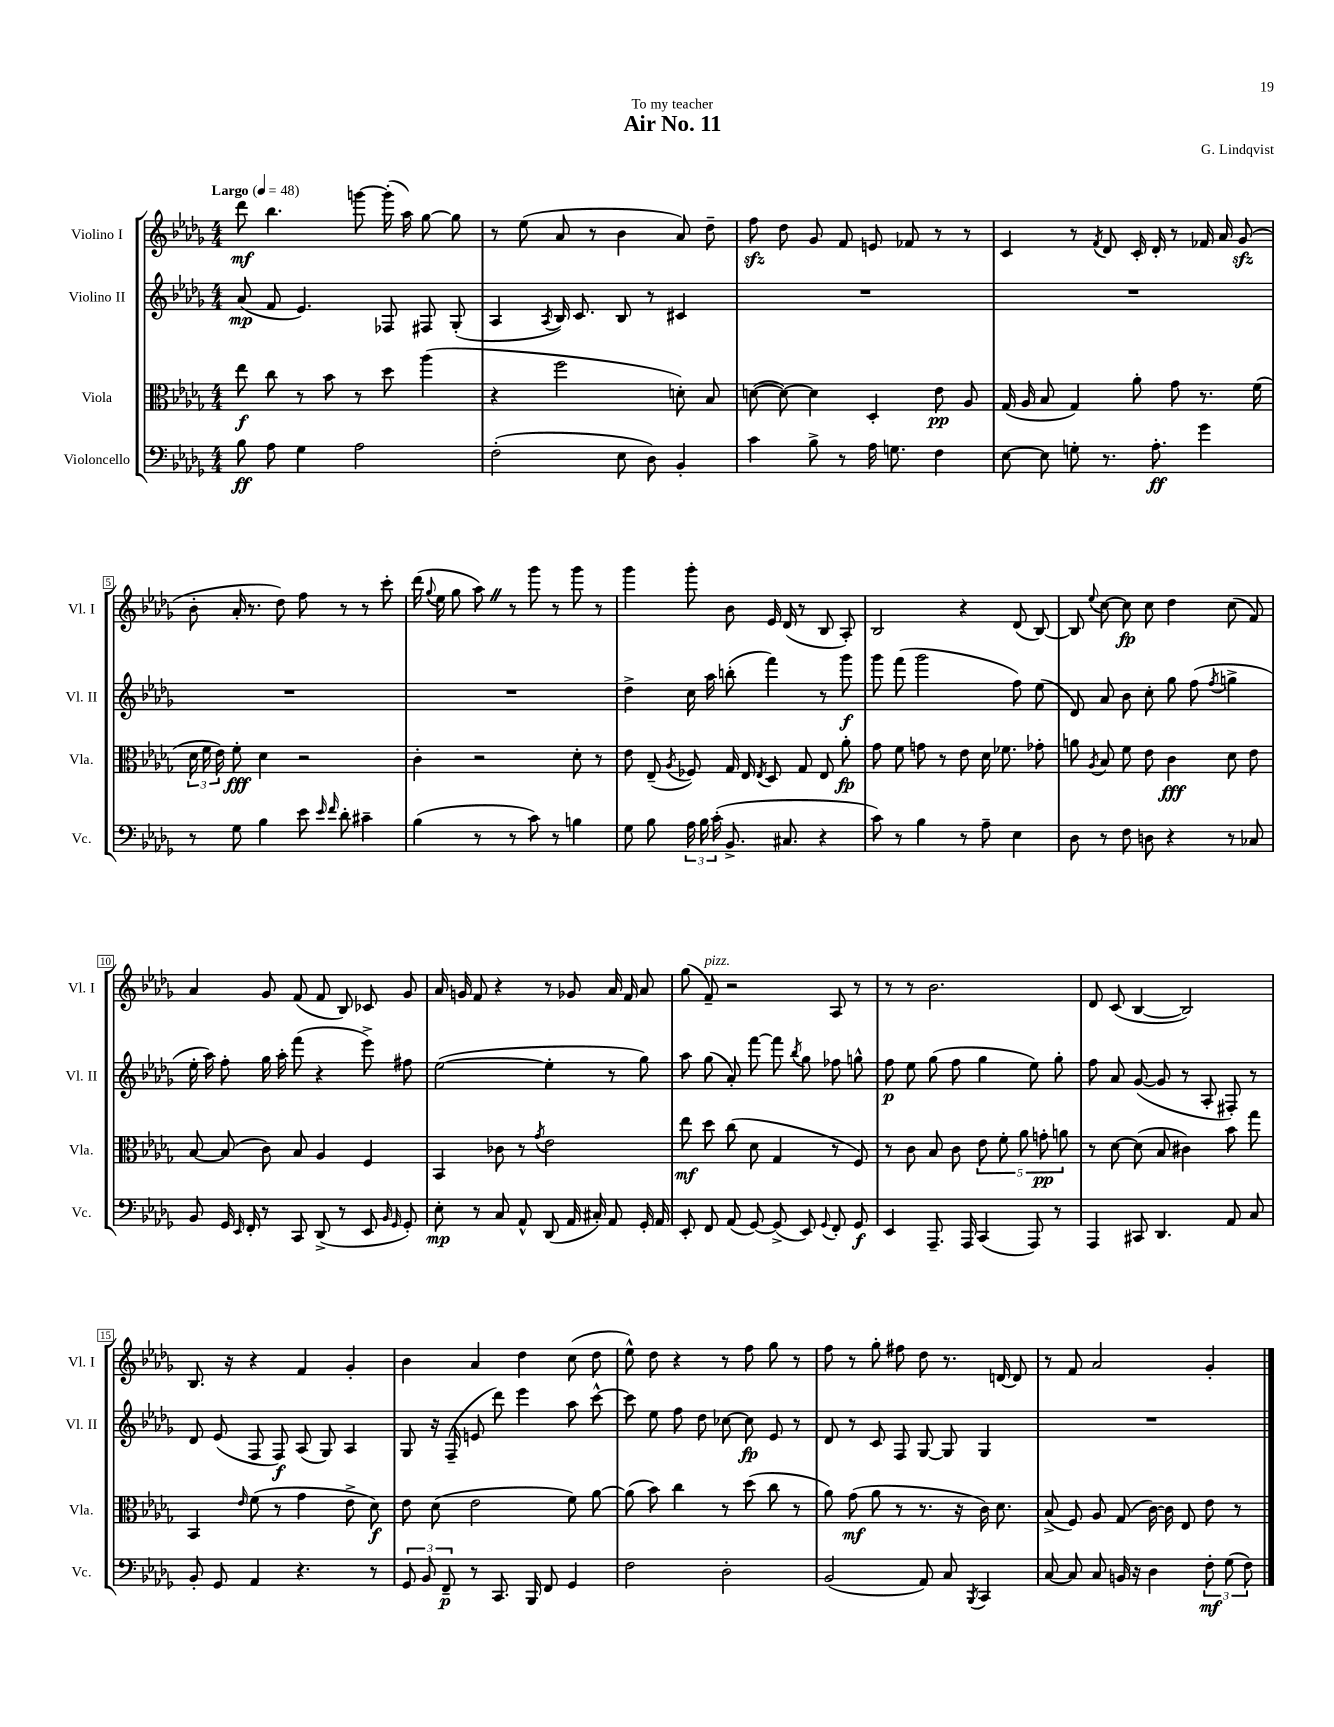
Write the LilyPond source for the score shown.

\header { title = "Air No. 11" composer = "G. Lindqvist" dedication = "To my teacher" }
<<
\new StaffGroup <<
\new Staff = "s0" \with { instrumentName = "Violino I" shortInstrumentName = "Vl. I" } {
    \clef treble \key des \major \numericTimeSignature \time 4/4 \tempo "Largo" 4 = 48
    \autoBeamOff des'''8\mf bes''4. g'''8~ g'''16-.( aes''16) ges''8~ ges''8 |
    r8 ees''8( aes'8 r8 bes'4 aes'8) des''8-- |
    f''8\sfz des''8 ges'8 f'8 e'8 fes'8 r8 r8 |
    c'4 r8 \acciaccatura { f'8 } des'8 c'16-. des'16-. r8 fes'16 aes'16 ges'8\sfz( |
    bes'8-. aes'16-. r8. des''8) f''8 r8 r8 c'''8-. |
    des'''16( \appoggiatura { ges''8 } ees''16 ges''8 aes''8) \once \override BreathingSign.text = \markup { \musicglyph "scripts.caesura.straight" } \breathe r8 ges'''8 r8 ges'''8 r8 |
    ges'''4 ges'''8-. bes'8 ees'16 des'16( r8 bes8 aes8-.) |
    bes2 r4 des'8( bes8~) |
    bes8 \appoggiatura { ees''8 } c''8~ c''8\fp c''8 des''4 c''8( f'8) |
    aes'4 ges'8 f'8( f'8 bes8) ces'8 ges'8 |
    aes'16 g'16 f'8 r4 r8 ges'8 aes'16 f'16 aes'8 |
    ges''8( f'8--^\markup { \italic "pizz." }) r2 aes8 r8 |
    r8 r8 bes'2. |
    des'8 c'8( bes4~ bes2) |
    bes8. r16 r4 f'4 ges'4-. |
    bes'4 aes'4 des''4 c''8( des''8 |
    ees''8-^) des''8 r4 r8 f''8 ges''8 r8 |
    f''8 r8 ges''8-. fis''8 des''8 r8. d'16~ d'8 |
    r8 f'8 aes'2 ges'4-. \bar "|." |
}
\new Staff = "s1" \with { instrumentName = "Violino II" shortInstrumentName = "Vl. II" } {
    \clef treble \key des \major \numericTimeSignature \time 4/4
    \autoBeamOff aes'8\mp( f'8 ees'4.) fes8 fis8 ges8-.( |
    aes4 \acciaccatura { aes8 } bes16) c'8. bes8 r8 cis'4 |
    R1 |
    R1 |
    R1 |
    R1 |
    des''4-> c''16 aes''16 b''8-.( f'''4) r8 ges'''8\f |
    ges'''8 f'''8( ges'''2 f''8) ees''8( |
    des'8) aes'8 bes'8 c''8-. ges''8 f''8( \acciaccatura { f''8 } g''4-> |
    ees''16-. aes''16) f''8-. ges''16 aes''16-. f'''8( r4 ees'''8->) fis''8 |
    ees''2~( ees''4-. r8 ges''8) |
    aes''8 ges''8( aes'8-.) f'''8~ f'''8 \acciaccatura { bes''8 } ges''8 fes''8 g''8-^ |
    f''8\p ees''8 ges''8( f''8 ges''4 ees''8) ges''8-. |
    f''8 aes'8 ges'8~( ges'8 r8 aes8-. fis8-.) r8 |
    des'8 ees'8( f8 f8\f) aes8( ges8) aes4 |
    ges8 r16 f16--( e'8 des'''8) ees'''4 aes''8 c'''8~-^ |
    c'''8 ees''8 f''8 des''8 ces''8~ ces''8\fp ees'8 r8 |
    des'8 r8 c'8 f8 ges8~ ges8 ges4 |
    R1 \bar "|." |
}
\new Staff = "s2" \with { instrumentName = "Viola" shortInstrumentName = "Vla." } {
    \clef alto \key des \major \numericTimeSignature \time 4/4
    \autoBeamOff ees''8\f c''8 r8 bes'8 r8 des''8 aes''4( |
    r4 f''2 d'8-.) bes8 |
    d'8~( d'8~) d'4 des4-. ees'8\pp aes8 |
    ges16( aes16 bes8 ges4) aes'8-. ges'8 r8. f'16( |
    \tuplet 3/2 { des'16 f'16 ees'16) } f'8-.\fff des'4 r2 |
    c'4-. r2 des'8-. r8 |
    ees'8 ees8--( \acciaccatura { aes8 } fes8) ges16 ees16 \acciaccatura { ees8 } des8 ges8 ees8 aes'8-.\fp |
    ges'8 f'8 g'8 r8 ees'8 des'16 fes'8. ges'8-. |
    a'8 \acciaccatura { aes8 } bes8 f'8 ees'8 c'4\fff des'8 ees'8 |
    bes8~ bes8( c'8) bes8 aes4 f4 |
    bes,4 ces'8 r8 \acciaccatura { ges'8 } ees'2 |
    ees''8\mf des''8 c''8( des'8 ges4 r8 f8) |
    r8 c'8 bes8 c'8 \tuplet 5/4 { ees'8 f'8-. aes'8 g'8-.\pp a'8 } |
    r8 des'8~ des'8( bes8 cis'4) bes'8 ges''8 |
    bes,4 \grace { ees'16 } f'8( r8 ges'4 ees'8-> des'8\f) |
    ees'8 des'8( ees'2 f'8) aes'8~ |
    aes'8( bes'8) c''4 r8 des''8( c''8 r8 |
    aes'8) ges'8\mf( aes'8 r8 r8. r16 c'16) des'8. |
    bes8->( f8) aes8 ges8( c'16~) c'16 ees8 ees'8 r8 \bar "|." |
}
\new Staff = "s3" \with { instrumentName = "Violoncello" shortInstrumentName = "Vc." } {
    \clef bass \key des \major \numericTimeSignature \time 4/4
    \autoBeamOff bes8\ff aes8 ges4 aes2 |
    f2-.( ees8 des8) bes,4-. |
    c'4 bes8-> r8 aes16 g8. f4 |
    ees8~ ees8 g8-. r8. aes8.-.\ff ges'4 |
    r8 ges8 bes4 ees'8 \grace { ees'16 f'16 } des'8-. cis'4-- |
    bes4( r8 r8 c'8) r8 b4 |
    ges8 bes8 \tuplet 3/2 { aes16 bes16 c'16-.( } bes,8.-> cis8. r4 |
    c'8) r8 bes4 r8 aes8-- ees4 |
    des8 r8 f8 d8 r4 r8 ces8 |
    bes,8 ges,16 \grace { ees,16 } f,16-. r8 c,8 des,8->( r8 ees,8 \grace { bes,16 ges,16 } ges,8-.) |
    ees8-.\mp r8 c8 aes,8-^ des,8( aes,16 cis16-.) aes,8 ges,16-. aes,16 |
    ees,8-. f,8 aes,8( ges,8~) ges,8->( ees,8) \appoggiatura { ges,8 } f,8-. ges,8\f |
    ees,4 aes,,8.-- aes,,16 c,4( aes,,8) r8 |
    aes,,4 cis,8 des,4. aes,8 c8 |
    bes,8-. ges,8 aes,4 r4. r8 |
    \tuplet 3/2 { ges,8 bes,8 f,8--\p } r8 c,8. bes,,16 f,8 ges,4 |
    f2 des2-. |
    bes,2( aes,8) c8 \acciaccatura { bes,,8 } c,4 |
    c8~ c8 c8 b,16 r16 des4 \tuplet 3/2 { f8-.\mf ges8( f8) } \bar "|." |
}
>>
>>
\layout { \context { \Score \override BarNumber.stencil = #(make-stencil-boxer 0.1 0.3 ly:text-interface::print) } }
